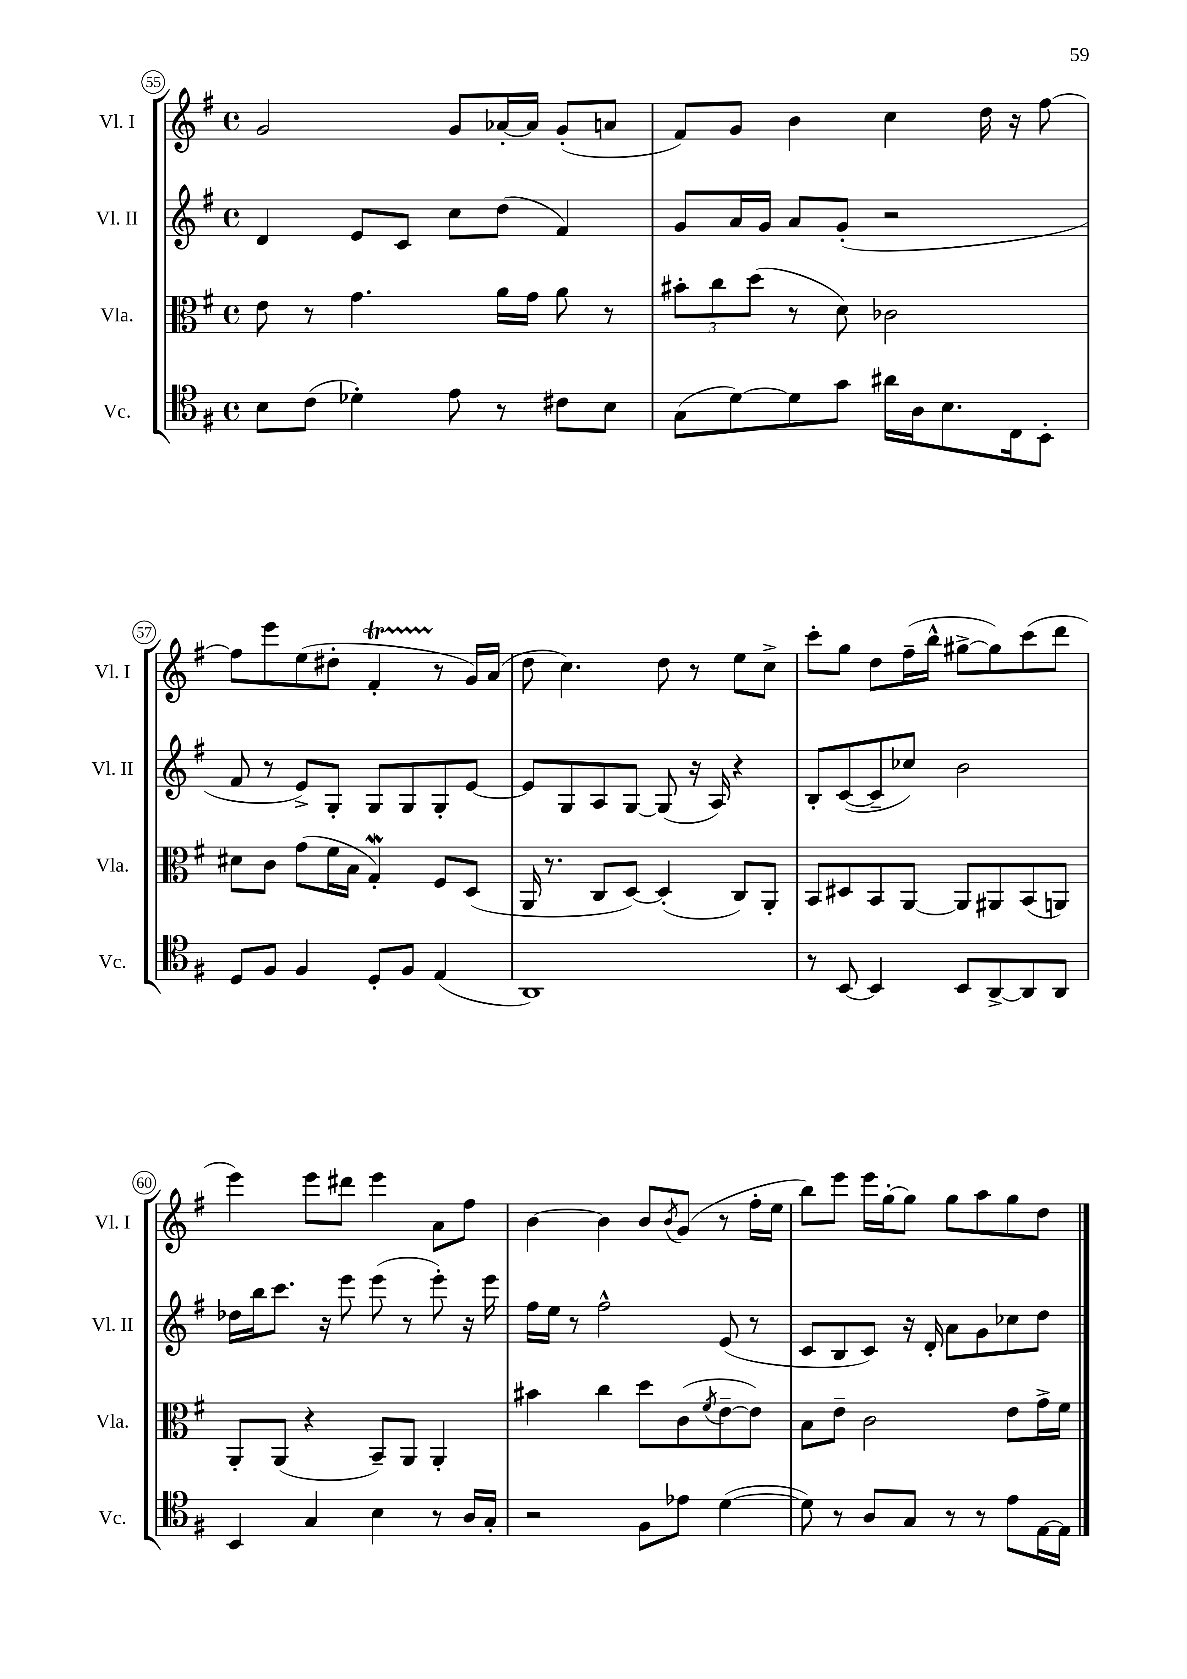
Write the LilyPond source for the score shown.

<<
\new StaffGroup <<
\new Staff = "s0" \with { instrumentName = "Vl. I" shortInstrumentName = "Vl. I" } {
    \clef treble \key g \major \defaultTimeSignature \time 4/4
    g'2 g'8 aes'16~-. aes'16 g'8-.( a'8 |
    fis'8) g'8 b'4 c''4 d''16 r16 fis''8~ |
    fis''8 e'''8 e''8( dis''8-. fis'4-.\startTrillSpan r8\stopTrillSpan g'16) a'16( |
    d''8 c''4.) d''8 r8 e''8 c''8-> |
    c'''8-. g''8 d''8 fis''16--( b''16-^ gis''8~-> gis''8) c'''8( d'''8 |
    e'''4) e'''8 dis'''8 e'''4 a'8 fis''8 |
    b'4~ b'4 b'8 \acciaccatura { b'8 } g'8( r8 fis''16-. e''16 |
    b''8) e'''8 e'''16 g''16~-. g''8 g''8 a''8 g''8 d''8 \bar "|." |
}
\new Staff = "s1" \with { instrumentName = "Vl. II" shortInstrumentName = "Vl. II" } {
    \clef treble \key g \major \defaultTimeSignature \time 4/4
    d'4 e'8 c'8 c''8 d''8( fis'4) |
    g'8 a'16 g'16 a'8 g'8-.( r2 |
    fis'8 r8 e'8->) g8-. g8 g8 g8-. e'8~ |
    e'8 g8 a8 g8~ g8( r16 a16) r4 |
    b8-. c'8~( c'8-- ces''8) b'2 |
    des''16 b''16 c'''8. r16 e'''8 e'''8( r8 e'''8-.) r16 e'''16 |
    fis''16 e''16 r8 fis''2-^ e'8( r8 |
    c'8 b8 c'8) r16 d'16-. a'8 g'8 ces''8 d''8 \bar "|." |
}
\new Staff = "s2" \with { instrumentName = "Vla." shortInstrumentName = "Vla." } {
    \clef alto \key g \major \defaultTimeSignature \time 4/4
    e'8 r8 g'4. a'16 g'16 a'8 r8 |
    \tuplet 3/2 { bis'8-. c''8 d''8( } r8 d'8) ces'2 |
    dis'8 c'8 g'8( fis'16 b16 g4-.\mordent) fis8 d8( |
    a,16 r8. c8 d8~) d4-.( c8) a,8-. |
    b,8 dis8 b,8 a,8~ a,8 ais,8 b,8( a,8) |
    a,8-. a,8( r4 b,8--) a,8 a,4-. |
    bis'4 c''4 d''8 c'8( \acciaccatura { fis'8 } e'8~-- e'8) |
    b8 e'8-- c'2 e'8 g'16-> fis'16 \bar "|." |
}
\new Staff = "s3" \with { instrumentName = "Vc." shortInstrumentName = "Vc." } {
    \clef tenor \key g \major \defaultTimeSignature \time 4/4
    b8 c'8( des'4-.) e'8 r8 cis'8 b8 |
    g8( d'8~) d'8 g'8 ais'16 a16 b8. c16 b,8-. |
    d8 fis8 fis4 d8-. fis8 e4( |
    a,1) |
    r8 b,8~ b,4 b,8 a,8~-> a,8 a,8 |
    b,4 g4 b4 r8 a16 g16-. |
    r2 fis8 ees'8 d'4~( |
    d'8) r8 a8 g8 r8 r8 e'8 e16~ e16 \bar "|." |
}
>>
>>
\layout { \context { \Score currentBarNumber = #55 \override BarNumber.stencil = #(make-stencil-circler 0.1 0.3 ly:text-interface::print) } }
